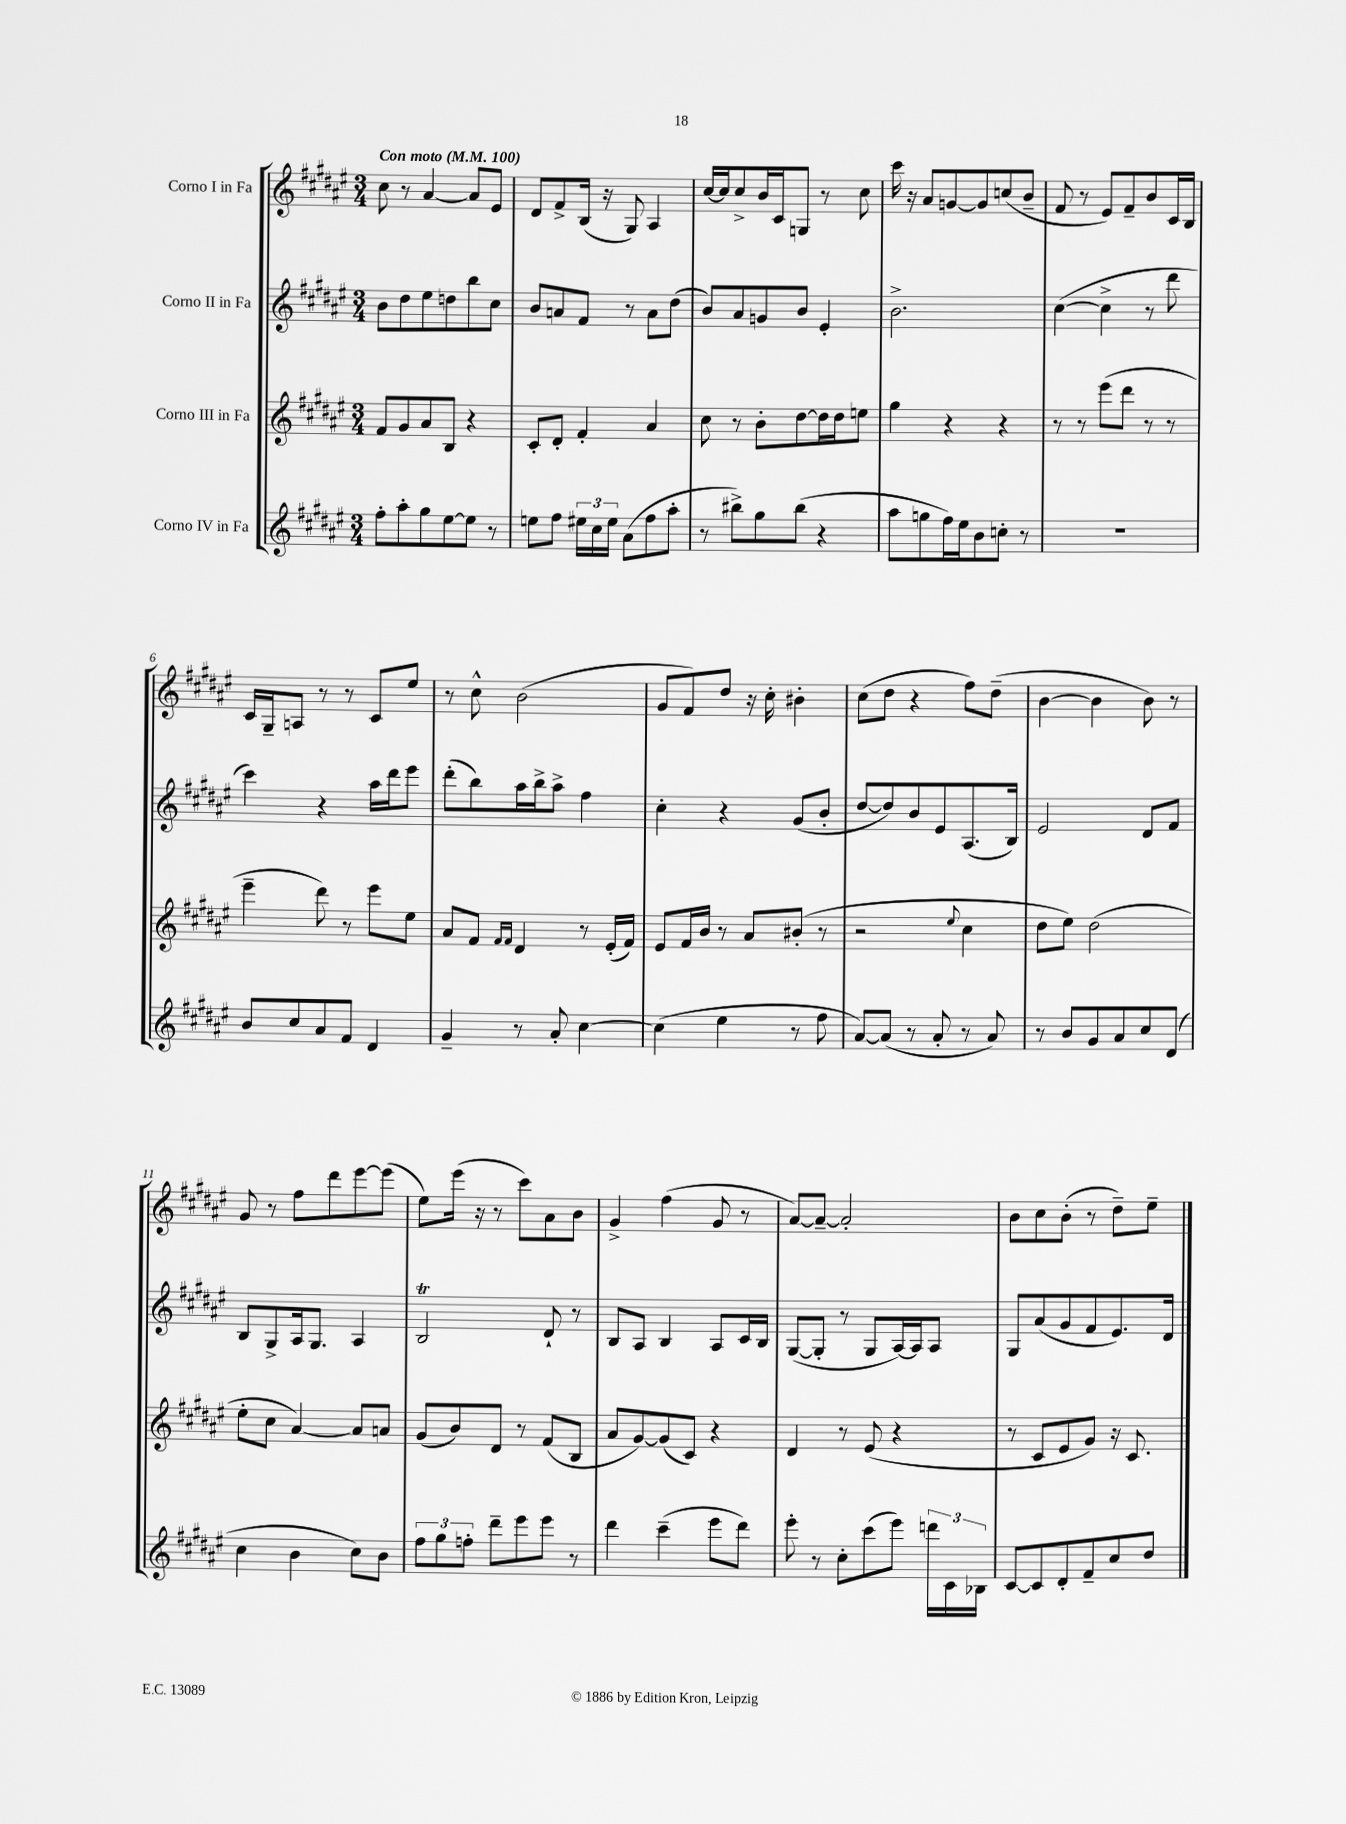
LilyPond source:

<<
\new StaffGroup <<
\new Staff = "s0" \with { instrumentName = "Corno I in Fa" } {
    \clef treble \key fis \major \numericTimeSignature \time 3/4 \tempo "Con moto" 4 = 100
    \autoBeamOff cis''8 r8 ais'4~ ais'8[ eis'8] |
    dis'8[ fis'8-> b16]( r16 gis8) ais4 |
    cis''16[~ cis''16 cis''8-> b'16 cis'16 g8] r8 cis''8 |
    cis'''16 r16 ais'8[ g'8~ g'8 c''8( b'8]-- |
    fis'8 r8 eis'8[) fis'8-- b'8 cis'16 b16] |
    cis'16[ gis16-- a8] r8 r8 cis'8[ eis''8] |
    r8 cis''8-^ b'2( |
    gis'8[ fis'8) dis''8] r16 cis''16-. bis'4-. |
    cis''8[( dis''8] r4 fis''8[) dis''8]--( |
    b'4~ b'4 b'8) r8 |
    gis'8 r8 fis''8[ dis'''8 eis'''8~ eis'''8]( |
    eis''8[) eis'''16]( r16 r8 cis'''8[) ais'8 b'8] |
    gis'4-> fis''4( gis'8 r8 |
    ais'8[~) ais'8]~-- ais'2-. |
    b'8[ cis''8 b'8]-.( r8 dis''8[--) eis''8]-- \bar "|." |
}
\new Staff = "s1" \with { instrumentName = "Corno II in Fa" } {
    \clef treble \key fis \major \numericTimeSignature \time 3/4
    \autoBeamOff b'8[ dis''8 eis''8 d''8 b''8 cis''8] |
    b'8[ a'8 fis'8] r8 a'8[ dis''8]( |
    b'8[) ais'8 g'8 b'8] eis'4-. |
    b'2.-> |
    cis''4~( cis''4-> r8 dis'''8 |
    cis'''4) r4 ais''16[ dis'''16 eis'''8] |
    dis'''8[-.( b''8) ais''16 b''16-> ais''8]-> fis''4 |
    cis''4-. r4 gis'8[( b'8]-. |
    dis''8[~ dis''8) b'8 eis'8 ais8.( b16]) |
    eis'2 dis'8[ fis'8] |
    b8[ gis8-> ais16 gis8.] ais4 |
    b2\trill dis'8-! r8 |
    b8[ ais8] b4 ais8[ cis'16 b16] |
    gis8[~( gis8]-. r8 gis8[ ais16~) ais16 ais8] |
    gis8[ ais'8( gis'8 fis'8 eis'8.) dis'16] \bar "|." |
}
\new Staff = "s2" \with { instrumentName = "Corno III in Fa" } {
    \clef treble \key fis \major \numericTimeSignature \time 3/4
    \autoBeamOff fis'8[ gis'8 ais'8 b8] r4 |
    cis'8[-. dis'8]-. fis'4-. ais'4 |
    cis''8 r8 b'8[-. dis''8~ dis''16 dis''16 e''8] |
    gis''4 r4 r4 |
    r8 r8 eis'''8[( dis'''8] r8 r8 |
    eis'''4-- dis'''8) r8 eis'''8[ eis''8] |
    ais'8[ fis'8] \grace { fis'16[ fis'16] } dis'4 r8 eis'16[-.( fis'16]) |
    eis'8[ fis'16 b'16] r8 ais'8[ bis'8]-.( r8 |
    r2 \appoggiatura { eis''8 } cis''4 |
    dis''8[ eis''8]) dis''2( |
    eis''8[-. cis''8] ais'4~) ais'8[ a'8] |
    gis'8[( b'8) dis'8] r8 fis'8[( b8] |
    ais'8[ gis'8~) gis'8( cis'8]) r4 |
    dis'4 r8 eis'8( r4 |
    r8 cis'8[ eis'8 gis'8]) r16 cis'8. \bar "|." |
}
\new Staff = "s3" \with { instrumentName = "Corno IV in Fa" } {
    \clef treble \key fis \major \numericTimeSignature \time 3/4
    \autoBeamOff fis''8[-. ais''8-. gis''8 eis''8~ eis''8] r8 |
    e''8[ fis''8] \tuplet 3/2 { eis''16[ cis''16 eis''16] } ais'8[( fis''8 ais''8]-. |
    r8 bis''8[->) gis''8 bis''8]( r4 |
    ais''8[ g''8 fis''16) eis''16 b'8 c''8]-. r8 |
    R2. |
    b'8[ cis''8 ais'8 fis'8] dis'4 |
    gis'4-- r8 ais'8-. cis''4~ |
    cis''4( eis''4 r8 fis''8 |
    ais'8[~) ais'8]( r8 ais'8-. r8 ais'8) |
    r8 b'8[ gis'8 ais'8 cis''8 dis'8]( |
    cis''4 b'4 cis''8[) b'8] |
    \tuplet 3/2 { fis''8[ gis''8 f''8]-. } dis'''8[-- eis'''8 eis'''8] r8 |
    dis'''4 cis'''4--( eis'''8[ dis'''8]) |
    eis'''8-. r8 cis''8[-. cis'''8( eis'''8]) \tuplet 3/2 { d'''16[ cis'16 bes16] } |
    cis'8[~ cis'8 dis'8-. fis'8-- cis''8 dis''8] \bar "|." |
}
>>
>>
